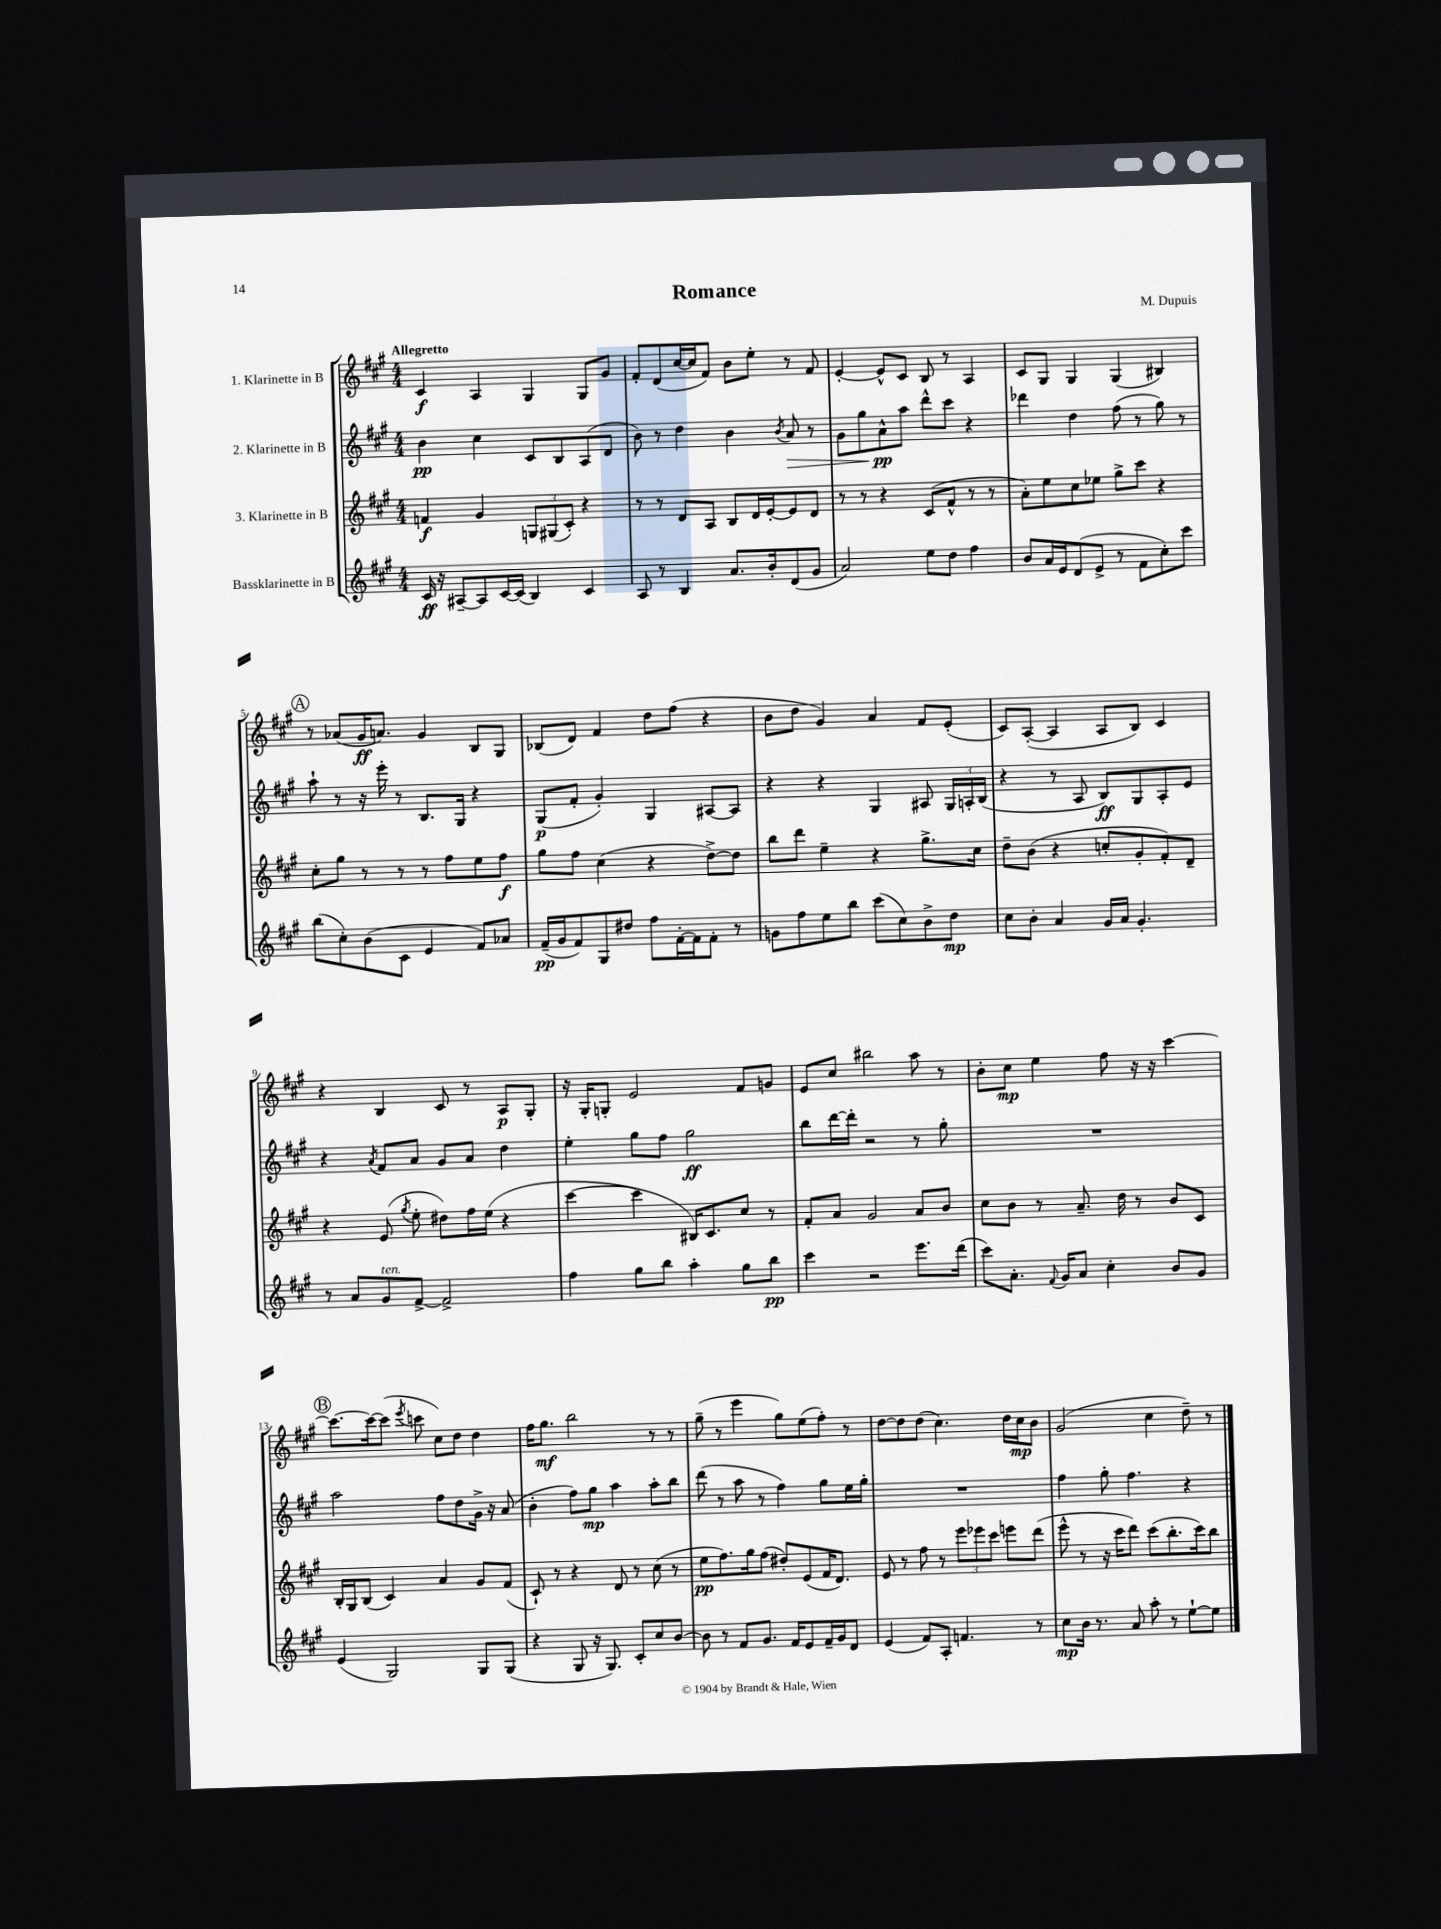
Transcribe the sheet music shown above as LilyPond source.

\header { title = "Romance" composer = "M. Dupuis" }
<<
\new StaffGroup <<
\new Staff = "s0" \with { instrumentName = "1. Klarinette in B" } {
    \clef treble \key a \major \numericTimeSignature \time 4/4 \tempo "Allegretto"
    \autoBeamOff cis'4\f a4 gis4 gis8[ gis'8] |
    fis'8[-. d'8( cis''16~ cis''16 fis'8]) b'8[ e''8]-. r8 fis'8 |
    e'4~-. e'8[-^ cis'8] b8 r8 a4 |
    cis'8[ gis8] gis4 gis4( bis4) |
    \mark \markup { \circle "A" } r8 aes'8[( gis'16\ff a'8.]) gis'4 b8[ gis8] |
    bes8[( d'8]) fis'4 d''8[ fis''8]( r4 |
    b'8[ d''8] gis'4) a'4 fis'8[ e'8]-.( |
    cis'8[) a8]~-.( a4 a8[ b8]) cis'4 |
    r4 b4 cis'8 r8 a8[\p gis8]-. |
    r16 gis16[-. g8]-. e'2 fis'8[ g'8] |
    e'8[ cis''8] bis''2 a''8 r8 |
    b'8[-. cis''8]\mp e''4 fis''8 r16 r16 cis'''4~ |
    \mark \markup { \circle "B" } cis'''8.[~ cis'''16~ cis'''8]( \acciaccatura { e'''8 } c'''8 cis''8[) d''8] d''4 |
    fis''16[ gis''8.]\mf b''2 r8 r8 |
    gis''8--( r8 e'''4 gis''8[) e''8( fis''8]-.) r8 |
    d''8[~ d''8 d''8]( cis''4.) d''16[ cis''16\mp b'8] |
    gis'2( cis''4 d''8--) r8 \bar "|." |
}
\new Staff = "s1" \with { instrumentName = "2. Klarinette in B" } {
    \clef treble \key a \major \numericTimeSignature \time 4/4
    \autoBeamOff b'4\pp cis''4 cis'8[ b8 a8( d'8] |
    b'8) r8 d''4 b'4 \acciaccatura { b'8 } a'8\> r8 |
    gis'8[ gis''8 a'8-^\pp\! a''8] d'''8[-^ cis'''8] r4 |
    des'''4 d''4 fis''8( r8 gis''8) r8 |
    \mark \markup { \circle "A" } a''8-! r8 r16 e'''16-. r8 b8.[ gis16] r4 |
    gis8[\p( fis'8]-. gis'4-.) gis4 ais8[~ ais8] |
    r4 r4 gis4 ais8 \tuplet 3/2 { gis16[ a16-. b16]( } |
    r4 r8 a8 b8[\ff) gis8 a8-. e'8] |
    r4 \acciaccatura { a'8 } fis'8[ a'8] gis'8[ a'8] d''4 |
    e''4-. gis''8[ fis''8] gis''2\ff |
    b''8[ d'''16~ d'''16]-. r2 r8 gis''8-. |
    R1 |
    \mark \markup { \circle "B" } a''2 fis''8[ d''8 gis'16]-> r16 a'8( |
    b'4-. fis''8[) gis''8]\mp a''4 a''8[-. b''8] |
    d'''8( r8 a''8 r8 fis''4) gis''8[ e''16 gis''16]-. |
    R1 |
    fis''4 gis''8-. fis''4. r4 \bar "|." |
}
\new Staff = "s2" \with { instrumentName = "3. Klarinette in B" } {
    \clef treble \key a \major \numericTimeSignature \time 4/4
    \autoBeamOff f'4\f gis'4 \tuplet 3/2 { g8[ gis8( cis'8]-.) } r4 |
    r8 r8 d'8[ a8] b8[ d'16 e'16~-. e'8 d'8] |
    r8 r8 r4 cis'8[( fis'8]-^ r8 r8 |
    a'8[-.) e''8 cis''8 ees''8] gis''8[-> cis'''8] r4 |
    \mark \markup { \circle "A" } cis''8[-. gis''8] r8 r8 r8 fis''8[ e''8 fis''8]\f |
    gis''8[ fis''8] cis''4( r4 d''8[~->) d''8] |
    b''8[ d'''8] e''4-- r4 gis''8.[-> cis''16] |
    d''8[-- b'8]( r4 c''8[-. gis'8-. fis'8-.) d'8]-- |
    r4 e'8( \acciaccatura { gis''8 } e''8-. dis''8[) fis''16 e''16]( r4 |
    cis'''4~ cis'''4 bis16[) cis'8. cis''8] r8 |
    fis'8[-. a'8] gis'2 a'8[ b'8] |
    cis''8[ b'8] r8 a'8.-- d''16 r8 b'8[ cis'8] |
    \mark \markup { \circle "B" } b16[-. gis16 b8]( cis'4) a'4 gis'8[ fis'8]( |
    cis'8-!) r8 r4 d'8 r8 cis''8( r8 |
    e''8[\pp fis''8.) gis''16 fis''8]( dis''8[-.) e'8( fis'16 d'8.]) |
    e'8 r8 fis''8 r8 \tuplet 3/2 { e'''8[ ees'''8 cis'''8] } e'''8[ d'''8]( |
    e'''8-^ r8 r16 cis'''16[ d'''8]) cis'''8[( b''8.-. cis'''16) b''8] \bar "|." |
}
\new Staff = "s3" \with { instrumentName = "Bassklarinette in B" } {
    \clef treble \key a \major \numericTimeSignature \time 4/4
    \autoBeamOff cis'16\ff r16 ais8[~-- ais8 cis'16~ cis'16]( b4) cis'4 |
    a8 r8 b4 a'8.[ b'16-. d'8( gis'8] |
    a'2) e''8[ d''8] fis''4 |
    b'8[ a'16 e'16 d'8( e'8]-> r8 fis'8[ cis''8-.) cis'''8] |
    \mark \markup { \circle "A" } b''8[( cis''8-.) b'8( cis'8] e'4 fis'8[) aes'8] |
    fis'16[--\pp( gis'16 fis'8) gis8 dis''8] fis''8[ fis'16~-. fis'16 fis'8]-. r8 |
    g'8[ fis''8 e''8 b''8] cis'''8[( cis''8) b'8-> d''8]\mp |
    cis''8[ b'8]-. a'4 gis'16[ a'16] gis'4.-. |
    r8 a'8[ gis'8^\markup { \italic "ten." } fis'8]~-> fis'2-> |
    fis''4 gis''8[ b''8] a''4-. gis''8[ b''8]\pp |
    cis'''4 r2 e'''8.[ d'''16]( |
    cis'''8[) a'8.]-. \appoggiatura { fis'8 } gis'16[ a'8] cis''4-. b'8[ gis'8] |
    \mark \markup { \circle "B" } e'4( gis2) gis8[ gis8]( |
    r4 gis8 r16 gis8.) cis'8[-. cis''8 b'8]~ |
    b'8 r8 fis'8[ gis'8.] fis'16[ e'8 fis'16-- gis'16 d'8] |
    e'4( fis'8[) a8]-. f'4. r8 |
    cis''8[\mp b'16] r8. a'8 a''8-. r8 e''8[~-! e''8] \bar "|." |
}
>>
>>
